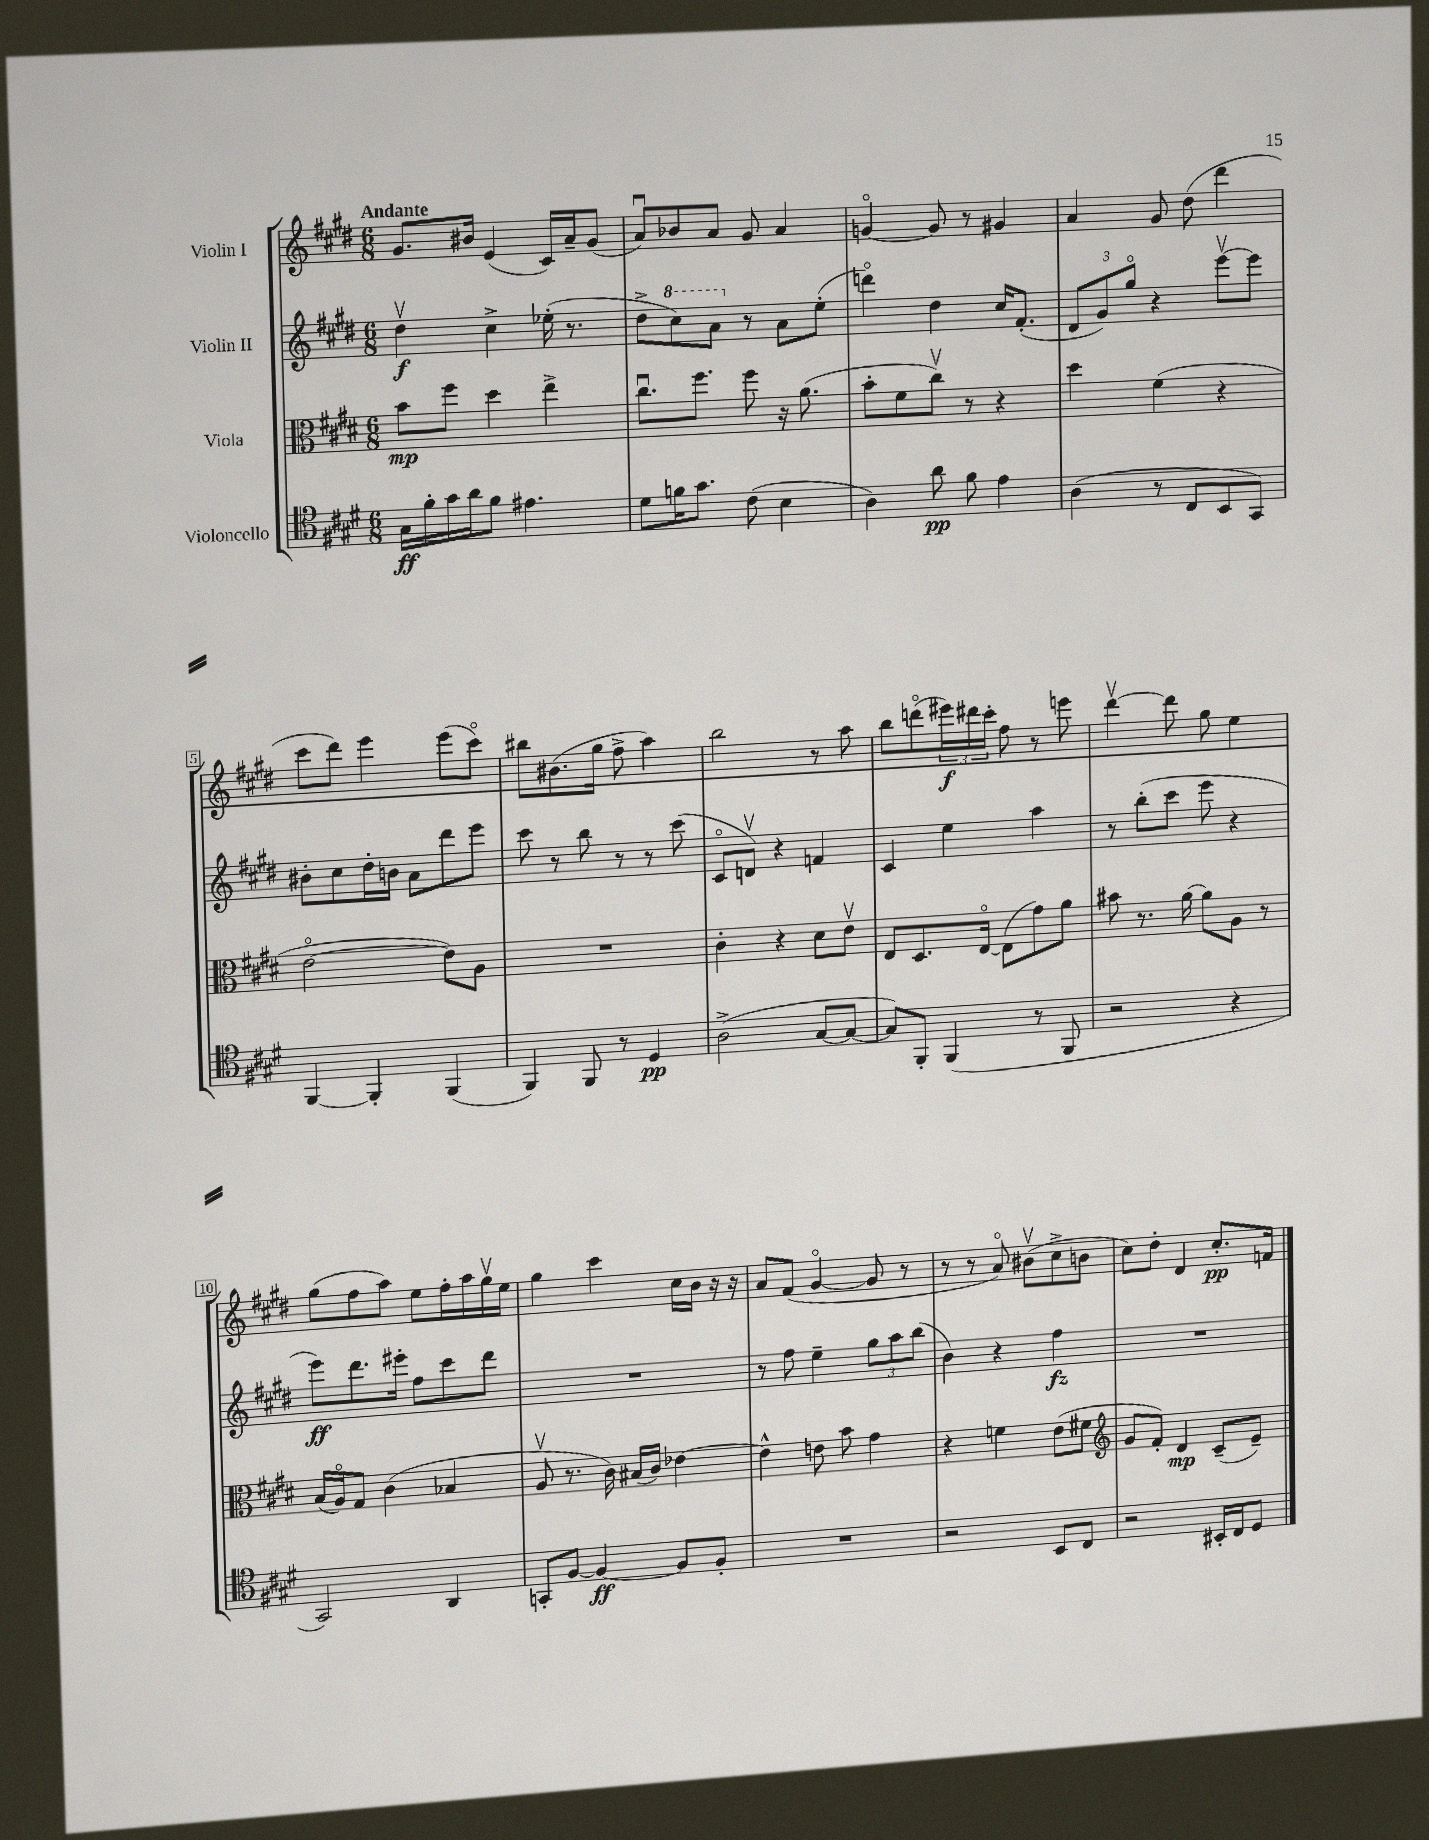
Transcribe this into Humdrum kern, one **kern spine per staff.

**kern	**kern	**kern	**kern
*staff4	*staff3	*staff2	*staff1
*clefC4	*clefC3	*clefG2	*clefG2
*k[f#c#g#d#]	*k[f#c#g#d#]	*k[f#c#g#d#]	*k[f#c#g#d#]
*M6/8	*M6/8	*M6/8	*M6/8
16G#	8b	4dd#v	8.g#
16f#'	.	.	.
16g#	8ff#	.	.
16a	.	.	16b#
8f#	4dd#	4cc#^	(4e
4.e#	.	.	.
.	4ee^	(16ee-'	16c#)
.	.	8.r	16a~
.	.	.	(8g#
=	=	=	=
8d#	8.cc#u	8dd#^	8au)
16f	.	8ccc#)	8b-
8.g#	8.ff#	.	.
.	.	8aa	8a
(8c#	8ff#	8r	8g#
4B	16r	8a	4a
.	(8.a	.	.
.	.	(8ee'	.
=	=	=	=
4A)	8b'	4dddo)	[4go
.	8f#	.	.
8a	8cc#v)	4dd#	8g]
8f#	8r	.	8r
4e	4r	16cc#	4g#
.	.	(8.f#'	.
=	=	=	=
(4A	4dd#	12d#	4a
.	.	12g#)	.
.	.	12gg#o	.
8r	(4f#	4r	8g#
8C#	.	.	(8dd#
8BB	4r	[8eeev	4ddd#
8GG#)	.	8eee]	.
=	=	=	=
[4FF#	[2eo	8b#'	8ccc#
.	.	8cc#	8ddd#)
4FF#']	.	16dd#'	4eee
.	.	16b	.
.	.	8a	.
(4FF#	8e])	8ddd#	(8eee
.	8A	8eee	8ccc#o)
=	=	=	=
4FF#)	2.r	8ccc#	8bb#
.	.	8r	(8.b#
8FF#	.	8bb	.
.	.	.	16gg#
8r	.	8r	8ff#^
4D#	.	8r	4aa)
.	.	(8ccc#	.
=	=	=	=
(2A^	4c#'	8c#o	2bb
.	.	8dv)	.
.	4r	4r	.
[8G#	8d#	4f	8r
8G#_	8ev	.	8aa
=	=	=	=
8G#])	8E	4c#	8bb
8FF#'	8.D#	.	(8dddo
(4FF#	.	4ee	24eee#)
.	.	.	24ddd#
.	[16Eo	.	.
.	.	.	24ccc#'
.	(8E]	.	8ff#
8r	8g#)	4aa	8r
8FF#	8a	.	8eee
=	=	=	=
2r	8b#	8r	[4ddd#v
.	8.r	(8bb'	.
.	.	8ccc#	8ddd#]
.	[16a	.	.
.	8a]	8eee	8gg#
4r	8A	4r	4ee
.	8r	.	.
=	=	=	=
2GG#)	(16B	8eee)	(8gg#
.	16Ao)	.	.
.	8G#	8.ddd#	8ff#
.	(4c#	.	8aa)
.	.	16eee#'	.
.	.	8ff#	8ee
4AA	4B-	8ccc#	16ff#'
.	.	.	16aa
.	.	8ddd#	16gg#v
.	.	.	16ee
=	=	=	=
8GG'	8Av	2.r	4gg#
[8F#	8.r	.	.
4F#_	.	.	4ccc#
.	16c#)	.	.
.	(16B#	.	.
.	16c#)	.	.
8F#]	[4e-	.	16cc#
.	.	.	16b
8F#'	.	.	16r
.	.	.	16r
=	=	=	=
2.r	4e-^^]	8r	8a
.	.	8ff#	(8f#
.	8e	4ee~	[4g#o
.	8b	.	.
.	4g#	12gg#	8g#]
.	.	12aa	.
.	.	.	8r
.	.	(12bb	.
=	=	=	=
2r	4r	4b)	8r
.	.	.	8r
.	4f	4r	8ao)
.	.	.	(8b#v
8BB	(8e	4ff#	8cc#^
8C#	8f#	.	8b
=	=	=	=
*	*clefG2	*	*
2r	8g#	2.r	8cc#)
.	8f#')	.	8dd#'
.	4d#	.	4d#
16BB#'	(8c#~	.	8.cc#'
16C#	.	.	.
8D#	8e~)	.	.
.	.	.	16f
==	==	==	==
*-	*-	*-	*-
